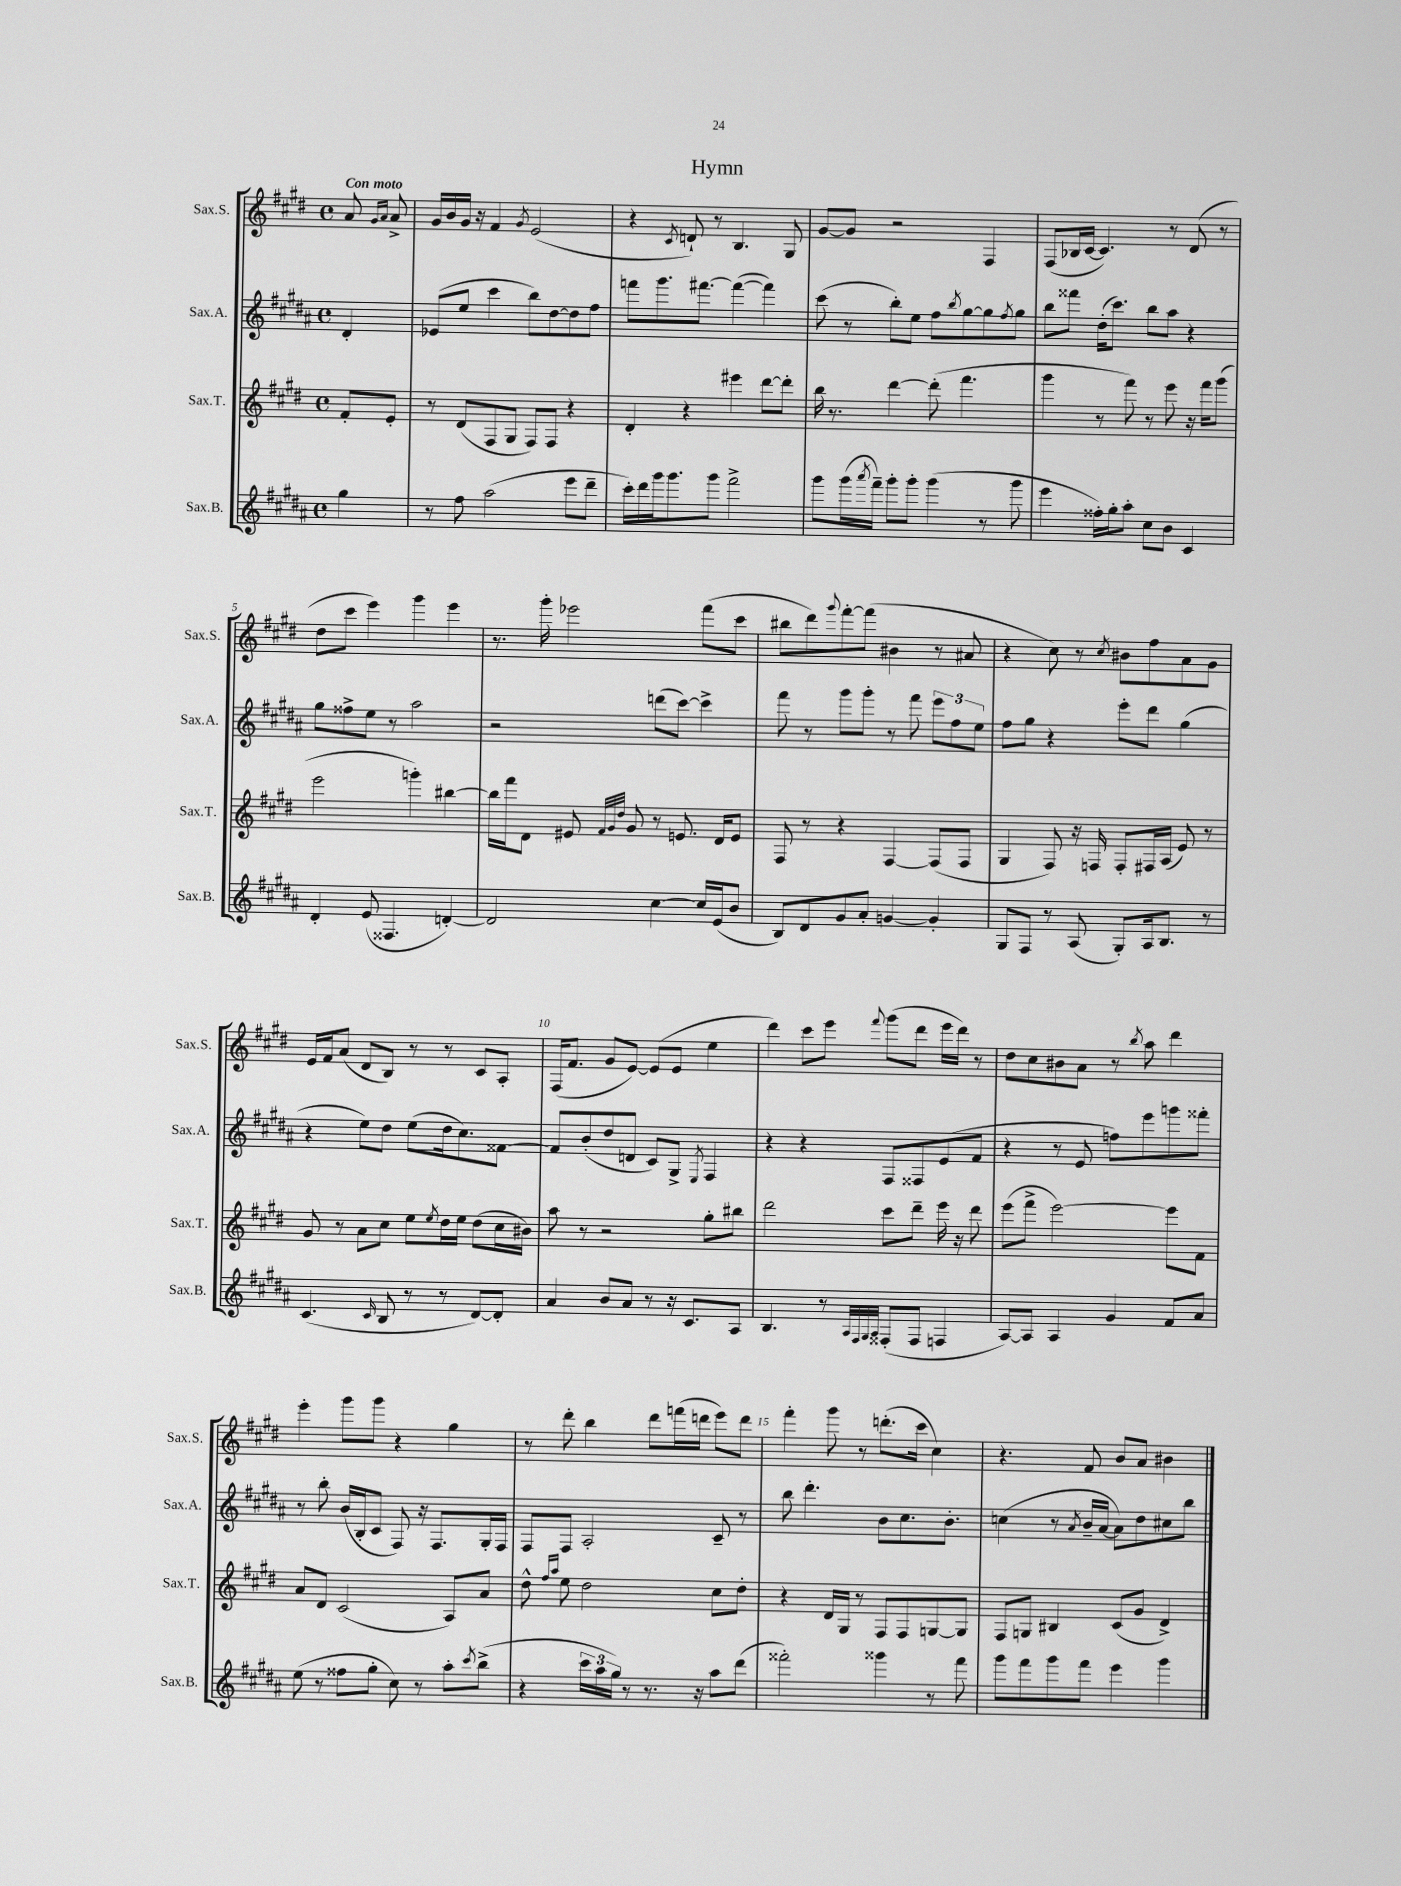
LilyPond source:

\header { title = "Hymn" }
<<
\new StaffGroup <<
\new Staff = "s0" \with { instrumentName = "Sax.S." shortInstrumentName = "Sax.S." } {
    \clef treble \key e \major \defaultTimeSignature \time 4/4 \partial 4 \tempo "Con moto"
    a'8 \grace { gis'16 a'16 } a'8-> |
    gis'16 b'16 gis'16 r16 fis'4 \acciaccatura { gis'8 } e'2( |
    r4 \acciaccatura { cis'8 } d'8-!) r8 b4. gis8 |
    gis'8~ gis'8 r2 fis4 |
    fis8( bes16 cis'16~ cis'4.) r8 dis'8( r8 |
    dis''8 cis'''8 e'''4) gis'''4 e'''4 |
    r8. gis'''16-. ees'''2 fis'''8( cis'''8 |
    bis''8 dis'''8) \appoggiatura { gis'''8 } fis'''8~-. fis'''8( bis'4 r8 ais'8 |
    r4 cis''8) r8 \acciaccatura { cis''8 } bis'8 fis''8 a'8 gis'8 |
    e'16 fis'16 a'8( dis'8 b8) r8 r8 cis'8 a8-. |
    fis16( fis'8. gis'8 e'8~) e'8( e'8 e''4 |
    dis'''4) cis'''8 e'''8 \appoggiatura { fis'''8 } gis'''8( dis'''8 e'''16 dis'''16) r8 |
    dis''8 cis''8 bis'8 a'8 r8 \acciaccatura { b''8 } a''8 dis'''4 |
    e'''4-. gis'''8 gis'''8 r4 gis''4 |
    r8 dis'''8-. b''4 dis'''8 f'''16( d'''16 e'''8) d'''8 |
    fis'''4-. gis'''8 r8 d'''8.-.( cis'''16 cis''4) |
    r4. fis'8 b'8 a'8 bis'4 \bar "|." |
}
\new Staff = "s1" \with { instrumentName = "Sax.A." shortInstrumentName = "Sax.A." } {
    \clef treble \key b \major \defaultTimeSignature \time 4/4 \partial 4
    dis'4-. |
    ees'8( e''8 cis'''4 b''8) dis''8~ dis''8 fis''8 |
    f'''8 gis'''8. fis'''8.~ fis'''4~( fis'''4) |
    cis'''8( r8 b''8-.) e''8 fis''8 \acciaccatura { b''8 } gis''8~ gis''8 \acciaccatura { fis''8 } gis''8 |
    b''8 fisis'''8 dis''16-.( cis'''8.) b''8 ais''8 r4 |
    gis''8 fisis''8-> e''8 r8 ais''2 |
    r2 d'''8( cis'''8~) cis'''4-> |
    fis'''8 r8 gis'''8 gis'''8-. r8 fis'''8 \tuplet 3/2 { e'''8 fis''8 e''8 } |
    fis''8 gis''8 r4 e'''8-. dis'''8 gis''4( |
    r4 e''8) dis''8 e''8( dis''16 cis''8.) fisis'8~ |
    fisis'8 b'8-.( dis''8 d'8 cis'8) gis8-> \acciaccatura { e8 } fis4 |
    r4 r4 fis8 fisis8 e'8( fis'8 |
    r4 r8 e'8 f''8) e'''8 g'''8 fisis'''8-. |
    r8 b''8-. b'16( b16-. cis'8 fis8) r16 fis8. gis16-. fis16 |
    fis8 fis8 ais2-. cis'8-- r8 |
    b''8 dis'''4.-. b'8 cis''8. b'8.-. |
    c''4( r8 \acciaccatura { ais'8 } b'16-- ais'16~ ais'8) dis''8 cis''8 b''8 \bar "|." |
}
\new Staff = "s2" \with { instrumentName = "Sax.T." shortInstrumentName = "Sax.T." } {
    \clef treble \key e \major \defaultTimeSignature \time 4/4 \partial 4
    fis'8-. e'8-. |
    r8 dis'8( fis8 gis8 fis8) fis8 r4 |
    dis'4-. r4 eis'''4 dis'''8~ dis'''8-. |
    b''16 r8. dis'''4~ dis'''8-.( fis'''4. |
    gis'''4 r8 fis'''8) r8 e'''8 r16 fis'''16 gis'''8( |
    e'''2 g'''4-.) bis''4~ |
    bis''16 fis'''16 dis'8 eis'8 \grace { fis'32 gis'32 dis''32 } gis'8 r8 e'8. dis'16 e'8 |
    fis8 r8 r4 fis4~ fis8( fis8 |
    gis4 fis8) r16 f16 f8-. fis16 a16( e'8) r8 |
    gis'8 r8 a'8 cis''8 e''8 \acciaccatura { e''8 } dis''16 e''16 dis''8( cis''16 bis'16) |
    a''8 r8 r2 gis''8-. bis''8 |
    dis'''2 cis'''8 dis'''8-- e'''16 r16 dis'''8 |
    e'''8( fis'''8-> e'''2~) e'''8 fis'8 |
    a'8 dis'8 cis'2( a8) a'8 |
    dis''8-^ \grace { fis''16 a''16 } e''8 dis''2 cis''8 dis''8-. |
    r4 dis'16 gis16 r8 fis8 fis8 g8~ g8 |
    fis8 g8 bis4 cis'8( gis'8 dis'4->) \bar "|." |
}
\new Staff = "s3" \with { instrumentName = "Sax.B." shortInstrumentName = "Sax.B." } {
    \clef treble \key b \major \defaultTimeSignature \time 4/4 \partial 4
    gis''4 |
    r8 fis''8 ais''2( e'''8 dis'''8-- |
    cis'''16-.) dis'''16 gis'''16 gis'''8. gis'''8 fis'''2-> |
    gis'''8 gis'''16( \acciaccatura { ais'''8 } fis'''16--) gis'''8-. gis'''8-. gis'''4( r8 gis'''8 |
    e'''4 fisis''16-.) gis''16-. ais''8-. cis''8 b'8 cis'4 |
    dis'4-. e'8( fisis4. d'4~-.) |
    d'2 cis''4~ cis''16 e'16( b'8 |
    b8) dis'8 gis'8 ais'8-. g'4~ g'4-. |
    gis8 fis8 r8 ais8( gis8-.) ais16 b8. r8 |
    cis'4.( \grace { cis'16 } b8 r8 r8 dis'8~) dis'8-. |
    ais'4 b'8 ais'8 r8 r16 cis'8. ais8 |
    b4. r8 \grace { ais32 fis32 gis32 ais32 } fisis8-.( fisis8 f4 |
    ais8~) ais8 ais4 gis'4 fis'8 ais'8 |
    e''8( r8 fisis''8 gis''8-. cis''8) r8 ais''8-. \acciaccatura { cis'''8 } b''8->( |
    r4 \tuplet 3/2 { cis'''16 ais''16 gis''16) } r8 r8. r16 ais''8 dis'''8( |
    fisis'''2-.) gisis'''4 r8 fisis'''8 |
    gis'''8 fis'''8 gis'''8 fis'''8 e'''4 gis'''4 \bar "|." |
}
>>
>>
\layout { \context { \Score \override BarNumber.break-visibility = ##(#f #t #t) barNumberVisibility = #(every-nth-bar-number-visible 5) } }
